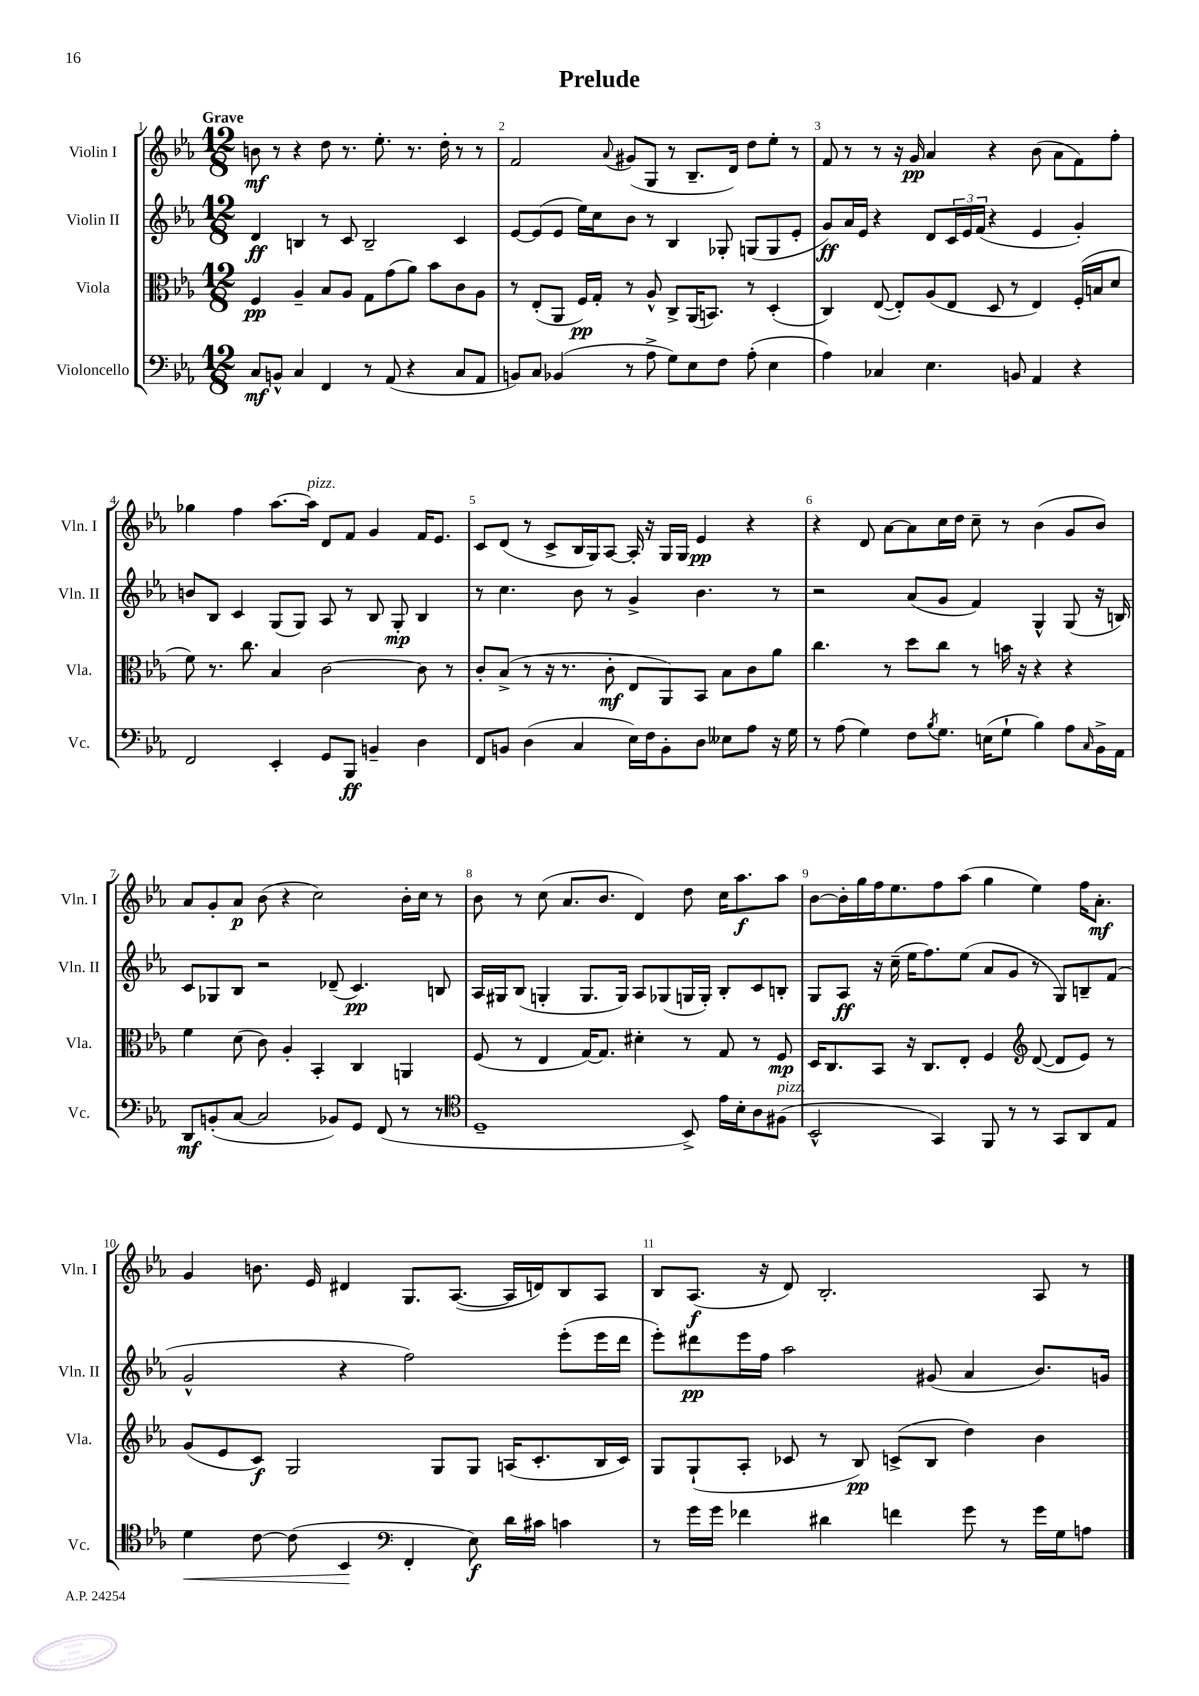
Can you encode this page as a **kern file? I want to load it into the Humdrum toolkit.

**kern	**kern	**kern	**kern
*staff4	*staff3	*staff2	*staff1
*clefF4	*clefC3	*clefG2	*clefG2
*k[b-e-a-]	*k[b-e-a-]	*k[b-e-a-]	*k[b-e-a-]
*M12/8	*M12/8	*M12/8	*M12/8
8C	4F	4d	8b
8BB^^	.	.	8r
4C	4A-~	4B	4r
4FF	8B-	8r	8dd
.	8A-	8c	8.r
8r	8G	2B~	.
.	.	.	8.ee-'
(8AA-	(8g	.	.
4r	8a-)	.	8.r
.	8b-	.	.
.	.	.	16dd'
8C	8c	4c	8r
8AA-	8A-	.	8r
=	=	=	=
8BB)	8r	[8e-	2f
8C	(8E-'	(8e-]	.
(4BB-	8AA-	8e-	.
.	16F)	16ee-)	.
.	16G'	16cc	.
.	.	.	8qqa-
8r	8r	8b-	(8g#
8A-^	8A-^^	8r	8G
8G)	8C^	4B-	8r
8E-	(16AA-	.	8.B-~
.	8.BB)	.	.
8F	.	8G-'	.
.	.	.	16d)
(8A-'	8r	(8G	8dd
4E-	(4D'	8G	8ee-'
.	.	8e-'	8r
=	=	=	=
4A-)	4C)	8g)	8f
.	.	16a-	8r
.	.	16e-	.
4C-	([8E-	4r	8r
.	8E-'])	.	16r
.	.	.	16g
4.E-	(8A-	8d	4a-
.	8E-	24c	.
.	.	24e-	.
.	.	(24f	.
.	8D	4r	4r
8BB	8r	.	.
4AA-	4E-)	4e-	(8b-
.	.	.	8a-
4r	(16F'	4g')	8f)
.	16B	.	.
.	8d	.	8ff'
=	=	=	=
2FF	8f)	8b	4gg-
.	8.r	8B-	.
.	.	4c	4ff
.	8.cc	.	.
4EE-'	4B-	(8G	[8.aa-
.	.	8G)	.
.	.	.	16aa-]
8GG	[2c	8A-	8d
8BBB-	.	8r	8f
4BB~	.	8B-	4g
.	.	8G'	.
4D	8c]	4B-	16f
.	.	.	8.e-
.	8r	.	.
=	=	=	=
8FF	8c'	8r	8c
8BB	(8B-^	4.cc	(8d
(4D	8r	.	8r
.	16r	.	8c^
.	8.r	.	.
4C	.	8b-	16B-
.	.	.	16G)
.	8c'	8r	[8A-
16E-)	8E-	4g^	16A-']
16F	.	.	16r
8BB'	8AA-)	.	16G
.	.	.	16G
8D	8BB-	4.b-	4e-
8E--	8B-	.	.
8A-	8c	.	4r
16r	8a-	8r	.
16G	.	.	.
=	=	=	=
8r	4.cc	2r	4r
(8A-	.	.	.
4G)	.	.	8d
.	8r	.	[8a-
8F	8dd	(8a-	8a-]
8qB-	.	.	.
8.G	8cc	8g	16cc
.	.	.	16dd
.	8r	4f)	8cc~
(16E	.	.	.
8G`	16b	.	8r
.	16r	.	.
4B-)	4r	4G^^	(4b-
8A-	4r	(8G	8g
16qqC	.	.	.
16BB-^	.	16r	8b-)
16AA-	.	16B)	.
=	=	=	=
8DD	4f	8c	8a-
(8BB'	.	8G-	8g'
[8C	(8d	8B-	8a-
2C]	8c)	2r	(8b-
.	4A-'	.	4r
.	4BB-'	.	2cc)
8BB-)	.	(8d-~	.
8GG	4C	4.c)	.
(8FF	.	.	.
8r	4AA	.	16b-'
.	.	.	16cc
8r	.	8B	8r
=	=	=	=
*clefC4	*	*	*
1D~	(8F	16A-	8b-
.	.	16G#	.
.	8r	(8B-	8r
.	4E-	4G'	(8cc
.	.	.	8.a-
.	[16G)	8.G	.
.	8.G]	.	8.b-
.	.	16G)	.
.	4d#'	8A-	4d)
.	.	(8G-	.
8BB-^)	8r	16G	8dd
.	.	16G')	.
16e-	8G	8B-'	16cc
16B-'	.	.	8.aa-
8A-	8r	8c	.
(8F#	8F	8B'	8aa-
=	=	=	=
2BB-^^	16D	8G	[8b-
.	8.C	.	.
.	.	8A-	16b-']
.	.	.	16gg
.	8BB-	16r	16ff
.	.	(16cc~	8.ee-
.	16r	16ee-	.
.	8.C	8.ff)	.
4GG)	.	.	8ff
.	8E-'	(8ee-	(8aa-
8FF	4F	8a-	4gg
8r	.	8g	.
*	*clefG2	*	*
8r	([8d	8r	4ee-)
8GG	8d]	8G)	.
8AA-	8e-)	8B~	16ff
.	.	.	8.a-'
8E-	8r	(8f	.
=	=	=	=
4d	(8g	2g^^	4g
.	8e-	.	.
[8c	8c)	.	8.b
(8c]	2G	.	.
.	.	.	16e-
4BB-	.	4r	4d#
*clefF4	*	*	*
4FF'	.	2ff)	8.G
.	8G	.	.
.	.	.	([8.A-
8E-)	8G	.	.
16d	(16A	.	16A-]
16c#	8.c'	.	16d)
4c	.	(8eee-'	8B-
.	16B-	16eee-	8A-
.	16c)	16ddd	.
=	=	=	=
8r	8G	8eee-')	8B-
16g	(8G`	8ddd#	(8.A-
16g	.	.	.
4f-	8A-'	16eee-	.
.	.	16ff	16r
.	8c-	2aa-	8d)
4d#	8r	.	2.B-'
.	8B-)	.	.
4f	(8c^	.	.
.	8B-	(8g#	.
8g	4dd)	4a-	.
8r	.	.	.
16g	4b-	8.b-)	8A-
16G	.	.	.
8A	.	.	8r
.	.	16g	.
==	==	==	==
*-	*-	*-	*-
